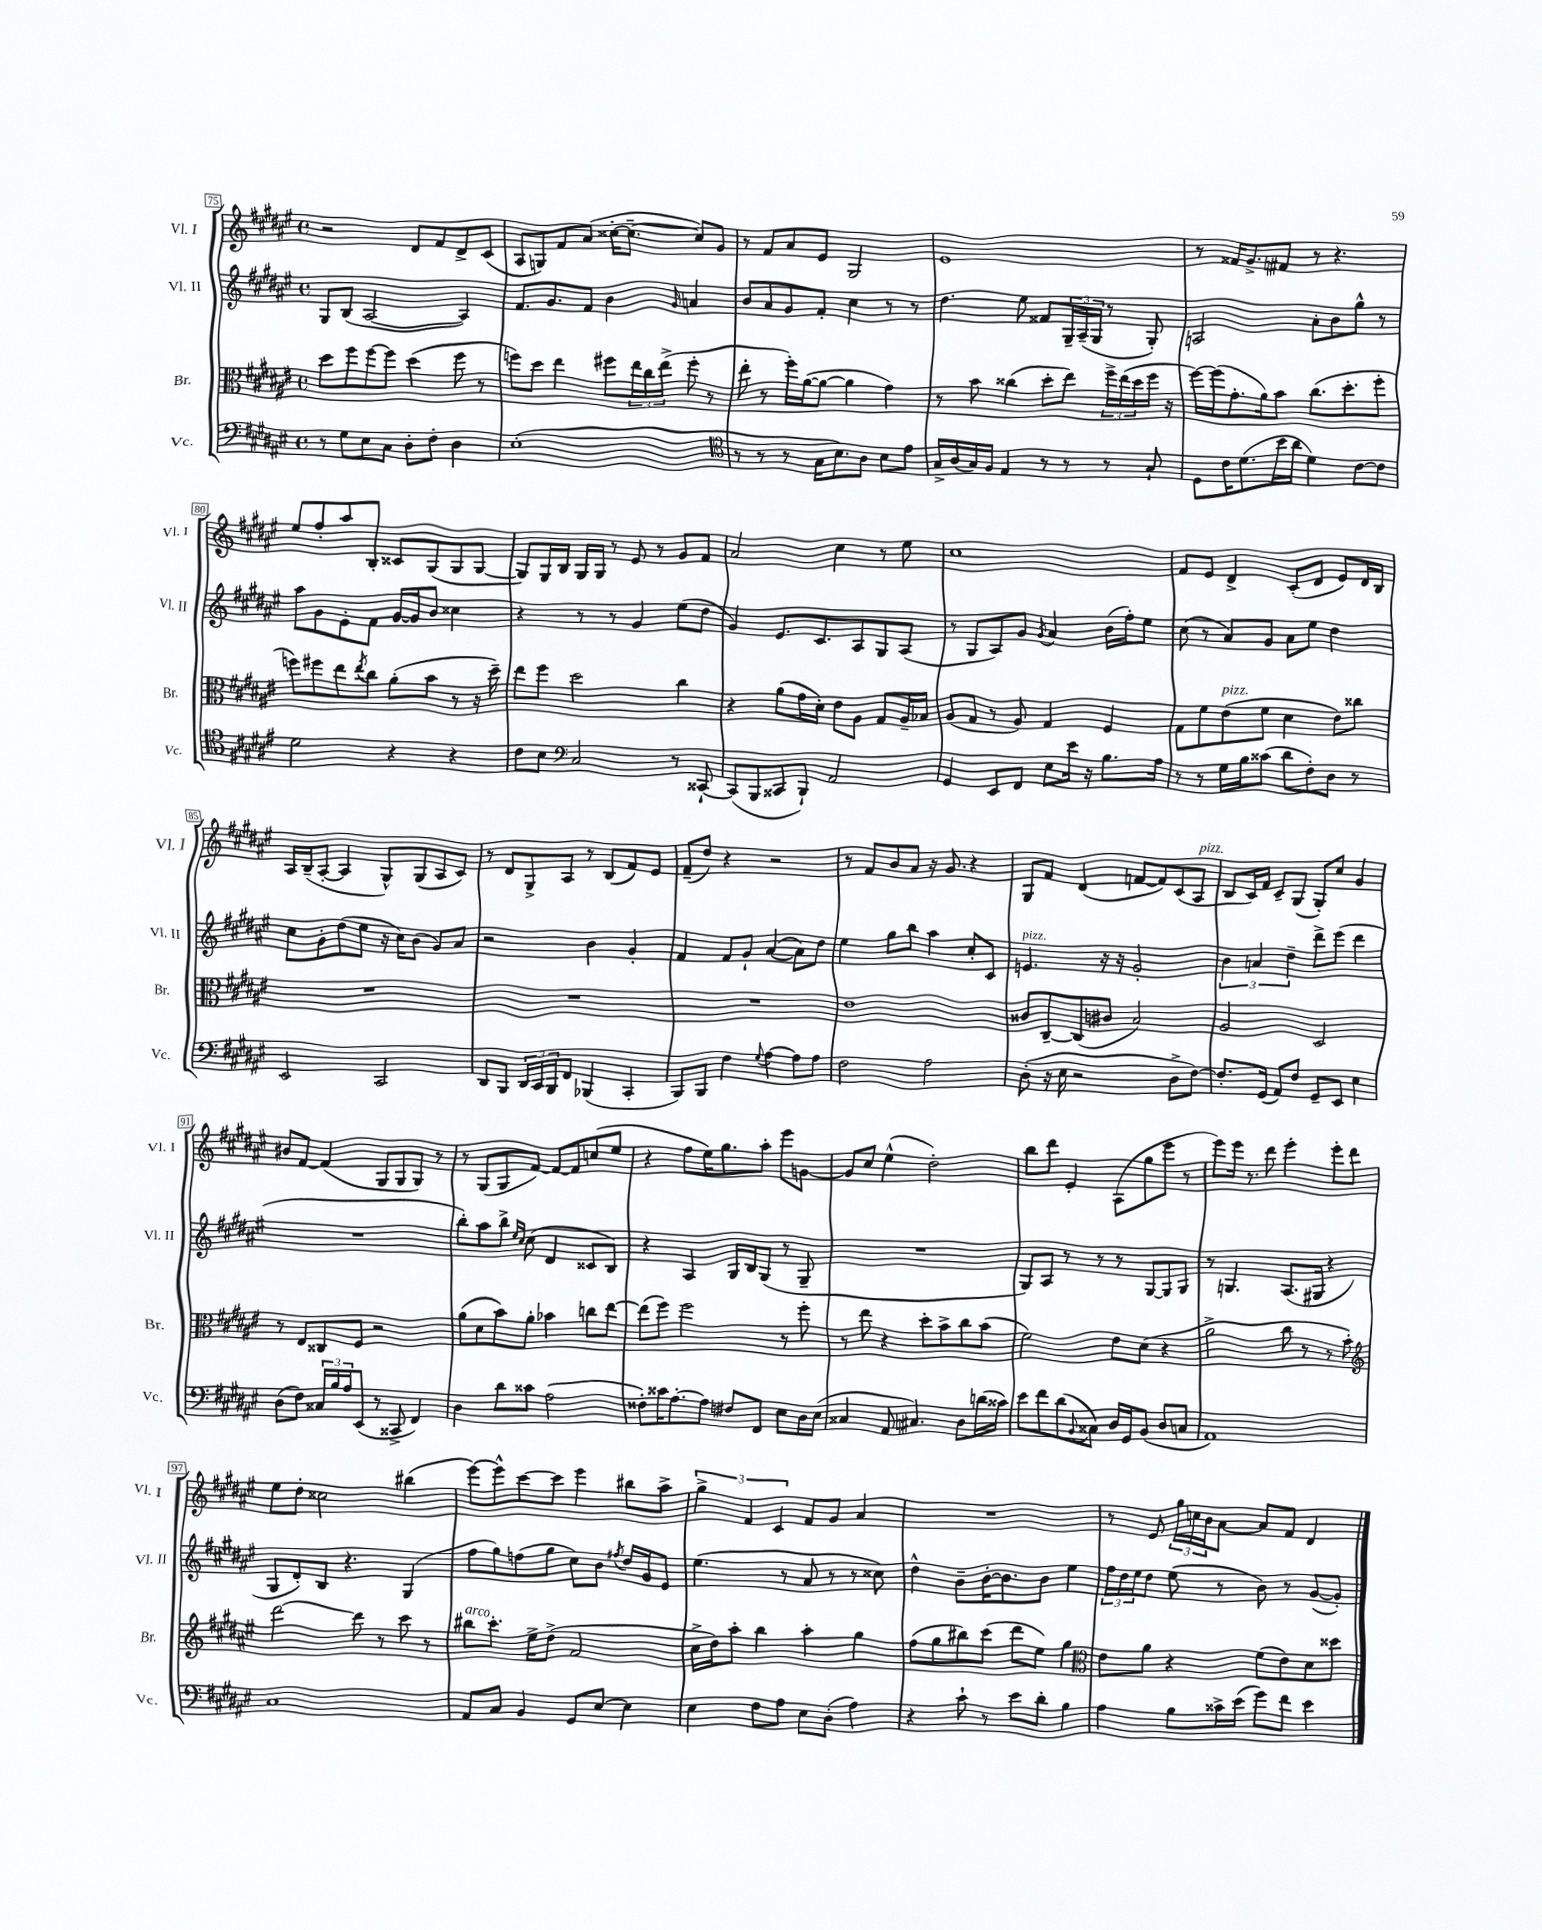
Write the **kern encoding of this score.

**kern	**kern	**kern	**kern
*staff4	*staff3	*staff2	*staff1
*clefF4	*clefC3	*clefG2	*clefG2
*k[f#c#g#d#a#e#]	*k[f#c#g#d#a#e#]	*k[f#c#g#d#a#e#]	*k[f#c#g#d#a#e#]
*M4/4	*M4/4	*M4/4	*M4/4
*met(c)	*met(c)	*met(c)	*met(c)
8r	8dd#	8G#	2r
8G#	8ff#	(8B	.
8E#	[8ff#	[2A#	.
8C#	8ff#]	.	.
8D#'	(4dd#	.	8d#
8F#'	.	.	8f#
4D#	8ff#	4A#])	8d#^
.	8r	.	(8c#
=	=	=	=
(1E#'	8ff)	8.f#	8A#
.	8dd#	.	8G)
.	.	8.g#	.
.	4ee#	.	8f#
.	.	8f#	(8a#
.	8ff#	4b	[16cc##'
.	.	.	8.cc##~_
.	24ee#	.	.
.	24cc#	.	.
.	(24ee#^	.	.
.	.	16qqg#	.
.	8ff#'	4a	8cc##])
.	8r	.	8g#
=	=	=	=
*clefC4	*	*	*
8r	8ee#'	8b	8r
8r	8r	8a#	8f#
8r	16ff#')	8g#	8a#
.	([16a#	.	.
16G#	8a#_	8f#'	8e#
8.B)	.	.	.
.	4a#]	4cc#	2G#
8A#	.	.	.
8B	4g#)	8r	.
8e#	.	8r	.
=	=	=	=
16G#^	8r	4.dd#	1e#
(16A#	.	.	.
16G#)	8b	.	.
16F#	.	.	.
4E#	(4cc##	.	.
.	.	8ee#	.
8r	8dd#'	8f##	.
8r	8ee#)	24G#~	.
.	.	(24A#~	.
.	.	24G#	.
8r	24ff#^	8r	.
.	(24ee#	.	.
.	24dd#	.	.
8G#`	16ff#	8G#')	.
.	16r	.	.
=	=	=	=
8D#	[16ff#)	2A	8r
.	(16ff#]	.	.
16c#	8.g#'	.	16f##
(8.d#	.	.	8.g#^
.	16a#)	.	.
16b	8b	.	8f#
16a#	.	.	.
4d#)	(8.cc#	8a#'	8r
.	.	8b	4.r
.	8.dd#'	.	.
[8c#	.	8gg#^^	.
8c#]	8ff#'	8r	.
=	=	=	=
2d#	8ff)	8aa#	8ee#
.	8ff#	8g#	8ff#'
.	8ee#	8e#'	8aa#
.	8qee#	.	.
.	8cc#	8f#	8B'
4r	(8a#'	[16g#	8c##
.	.	16g#]	.
.	8b	8b	(8G#
4r	8r	4cc##	8G#
.	16r	.	[8G#
.	16dd#~)	.	.
=	=	=	=
8c#	8ee#	4r	8G#])
8B	8ff#	.	16G#
.	.	.	16B
*clefF4	*	*	*
2C#	2dd#	8r	16G#
.	.	.	16G#
.	.	8r	8r
.	.	4g#	8e#
.	.	.	8r
8r	4cc#	(8ee#	8g#
[8CC##`	.	8dd#	8f#
=	=	=	=
(8CC##]	4r	4g#)	2a#
8BBB	.	.	.
8CC##	(8a#	8.e#	.
8BBB`)	16g#	.	.
.	16d#')	8.c#	.
2AA#	8e#	.	4cc#
.	8A#	8A#	.
.	8G#	8G#	8r
.	16A#~	(8A#	8ee#
.	16B-	.	.
=	=	=	=
4GG#	(8A#	8r	1cc#
.	8G#	8G#	.
8EE#	8r	8A#)	.
8FF#	8A#)	8g#	.
.	.	8qg#	.
8E#	4G#	4a#	.
16e#	.	.	.
16r	.	.	.
8.B	4F#	(16b	.
.	.	16ff#')	.
.	.	8ee#	.
16A#	.	.	.
=	=	=	=
8r	8G#	(8cc#	8f#
8r	8f#	8r	8e#
16G#	(8e#	8a#)	4d#^
16B	.	.	.
(8c##	8f#	8g#	.
8d#	4d#	8a#	(8c#'
8F#')	.	8ee#	8d#
8D#	8e#)	4dd#	8e#)
8r	8cc##	.	16d#
.	.	.	16B
=	=	=	=
2EE#	1r	8cc#	16A#
.	.	.	(16B~
.	.	8g#'	[8A#'
.	.	(8dd#	4A#]
.	.	8ee#	.
2CC#	.	16r	8G#^^)
.	.	16cc#)	.
.	.	(8b	(8G#
.	.	8g#)	8A#
.	.	8a#	8c#)
=	=	=	=
8DD#	1r	2r	8r
8BBB	.	.	8d#
24DD#	.	.	8G#^
24CC#	.	.	.
24BBB	.	.	.
8FF#	.	.	8A#
(4BBB-	.	4b	8r
.	.	.	(8B
4CC#'	.	4g#'	8f#)
.	.	.	8e#
=	=	=	=
8BBB)	1r	4f#	(8f#~
8BBB	.	.	8dd#)
4F#	.	8f#	4r
.	.	8g#`	.
8qqG#	.	.	.
[4A#	.	([4a#	2r
8A#]	.	8a#])	.
8A#	.	8dd#	.
=	=	=	=
2F#	1e#	4ee#	8r
.	.	.	8f#
.	.	8gg#	8b
.	.	8bb	8a#
2A#	.	4aa#	16r
.	.	.	8.g#
.	.	8cc#'	4r
.	.	8c#	.
=	=	=	=
(8D#'	8c##	4.e	8G#
16r	[8C#~	.	8f#
16E#	.	.	.
2r	(8C#]	.	(4d#
.	8c#	16r	.
.	.	16r	.
.	2B)	2g#'	[8f
.	.	.	8f])
8D#^	.	.	(8c#
[8F#)	.	.	8A#
=	=	=	=
8.F#']	2A#	6b	8B
.	.	.	16c#)
.	.	6a	.
(16GG#	.	.	16f#
8AA#)	.	.	8c#~
.	.	6dd#~	.
8F#	.	.	(8G#
8GG#~	2D#	8ddd#^	8G#')
8EE#	.	(8eee#	8cc#
4E#	.	4ddd#	4g#
=	=	=	=
(8D#	8r	1r	8b#
8F#)	8E#	.	[8f#
24C##	8C##	.	(4f#]
24B	.	.	.
24A#	.	.	.
(8EE#	8F#	.	.
8r	2r	.	8G#
8CC##^	.	.	8G#
4FF#)	.	.	8G#)
.	.	.	8r
=	=	=	=
4D#	(8a#	8bb')	8r
.	8d#	8aa#	(8G#
8d#	8b)	8bb^	8G#
.	.	16qqee#	.
.	.	16qqcc#	.
8c##	8a#'	(8cc#	[8f#)
(2A#	4b-	4d#	8f#_
.	.	.	8f#]
.	8cc	8c##	(8cc
.	[8ee#	8B)	8ee#
=	=	=	=
8F##')	(8ee#]	4r	4r
16c##	8ff#)	.	.
[8.A#'	.	.	.
.	2ff#	4A#	8ff#
8A#]	.	.	16ee#)
.	.	.	8.gg#
8F#	.	16G#	.
.	.	16B	.
8FF#	.	(8G#	8aa#'
8E#	8r	8r	8eee#
16D#	8ff#'	8G#~	[8g
(16E#	.	.	.
=	=	=	=
4C##	8r	1r	8g]
.	8ee#	.	8cc#
8AA#	4r	.	(4ee#^^
4.C#)	.	.	.
.	8dd#'	.	2dd#')
.	8b^	.	.
8D#	8cc#	.	.
(16d	(8b	.	.
16c##)	.	.	.
=	=	=	=
8e#	2f#)	8G#)	8bb
8f#	.	8A#	8ddd#
(8d#	.	8r	4e#'
8qqBB	.	.	.
8C##)	.	8r	.
16D#	8e#	8r	(8A#
16GG#	.	.	.
(8BB	(8d#	[8G#	8gg#
8D#	4r	8G#]	8eee#
8C	.	8G#	8r
=	=	=	=
1AA#)	2a#^	8r	8eee#)
.	.	4.G	16eee#
.	.	.	8.r
.	.	.	8ddd#
.	8cc#	(8.A#	4eee#'
.	8r	.	.
.	.	16G#	.
.	8r	4r	8eee#'
.	8b')	.	8ddd#
=	=	=	=
*	*clefG2	*	*
1C#	[2ddd#	8G#	8ee#
.	.	8d#')	8dd#'
.	.	8B	2cc##
.	.	4.r	.
.	8ddd#]	.	.
.	8r	.	.
.	8ccc#	(4G#	(4bb#
.	8r	.	.
=	=	=	=
8AA#	8bb#	8ff#	[8eee#)
8C#	8.ccc#'	8gg#)	8eee#^^]
4BB	.	(8ff	[8ccc#
.	16ee#^	.	.
.	(8dd#^	8gg#	8ccc#]
8GG#	2f#	8cc#)	4eee#
[8E#	.	8b	.
.	.	8qff#	.
4E#]	.	16dd#	8bb#
.	.	16g#	.
.	.	8e#	8aa#^
=	=	=	=
4E#	16cc#^	(4.ee#	6gg#^
.	16dd#)	.	.
.	8aa#'	.	.
.	.	.	6f#
8F#	4bb	.	.
.	.	.	6c#
8A#	.	8r	.
8E#	4aa#'	8a#	8f#
(8D#'	.	8r	8g#
4A#)	4gg#	8r	4a#
.	.	8cc##)	.
=	=	=	=
4r	(8ff#	4dd#^^	1r
.	8gg#	.	.
8c#`	8bb#)	8b~	.
8r	(8ccc#	[16b'	.
.	.	8.b]	.
8e#	8ddd#	.	.
8d#'	8ee#)	8b	.
4B	4gg#	4ee#	.
=	=	=	=
*	*clefC3	*	*
4A#	8e#	24ff#	8r
.	.	24dd#	.
.	.	24ee#	.
.	8a#	8dd#	8e#
8B	4r	(8ee#	24gg#
.	.	.	24cc
.	.	.	24b
16c##^	.	8r	[8a#
(16e#	.	.	.
8g#)	(8f#	8b)	8a#]
8f#	8e#)	8r	8f#
4e#	8d#	([8g#	4d#
.	8dd##	8g#'])	.
==	==	==	==
*-	*-	*-	*-
